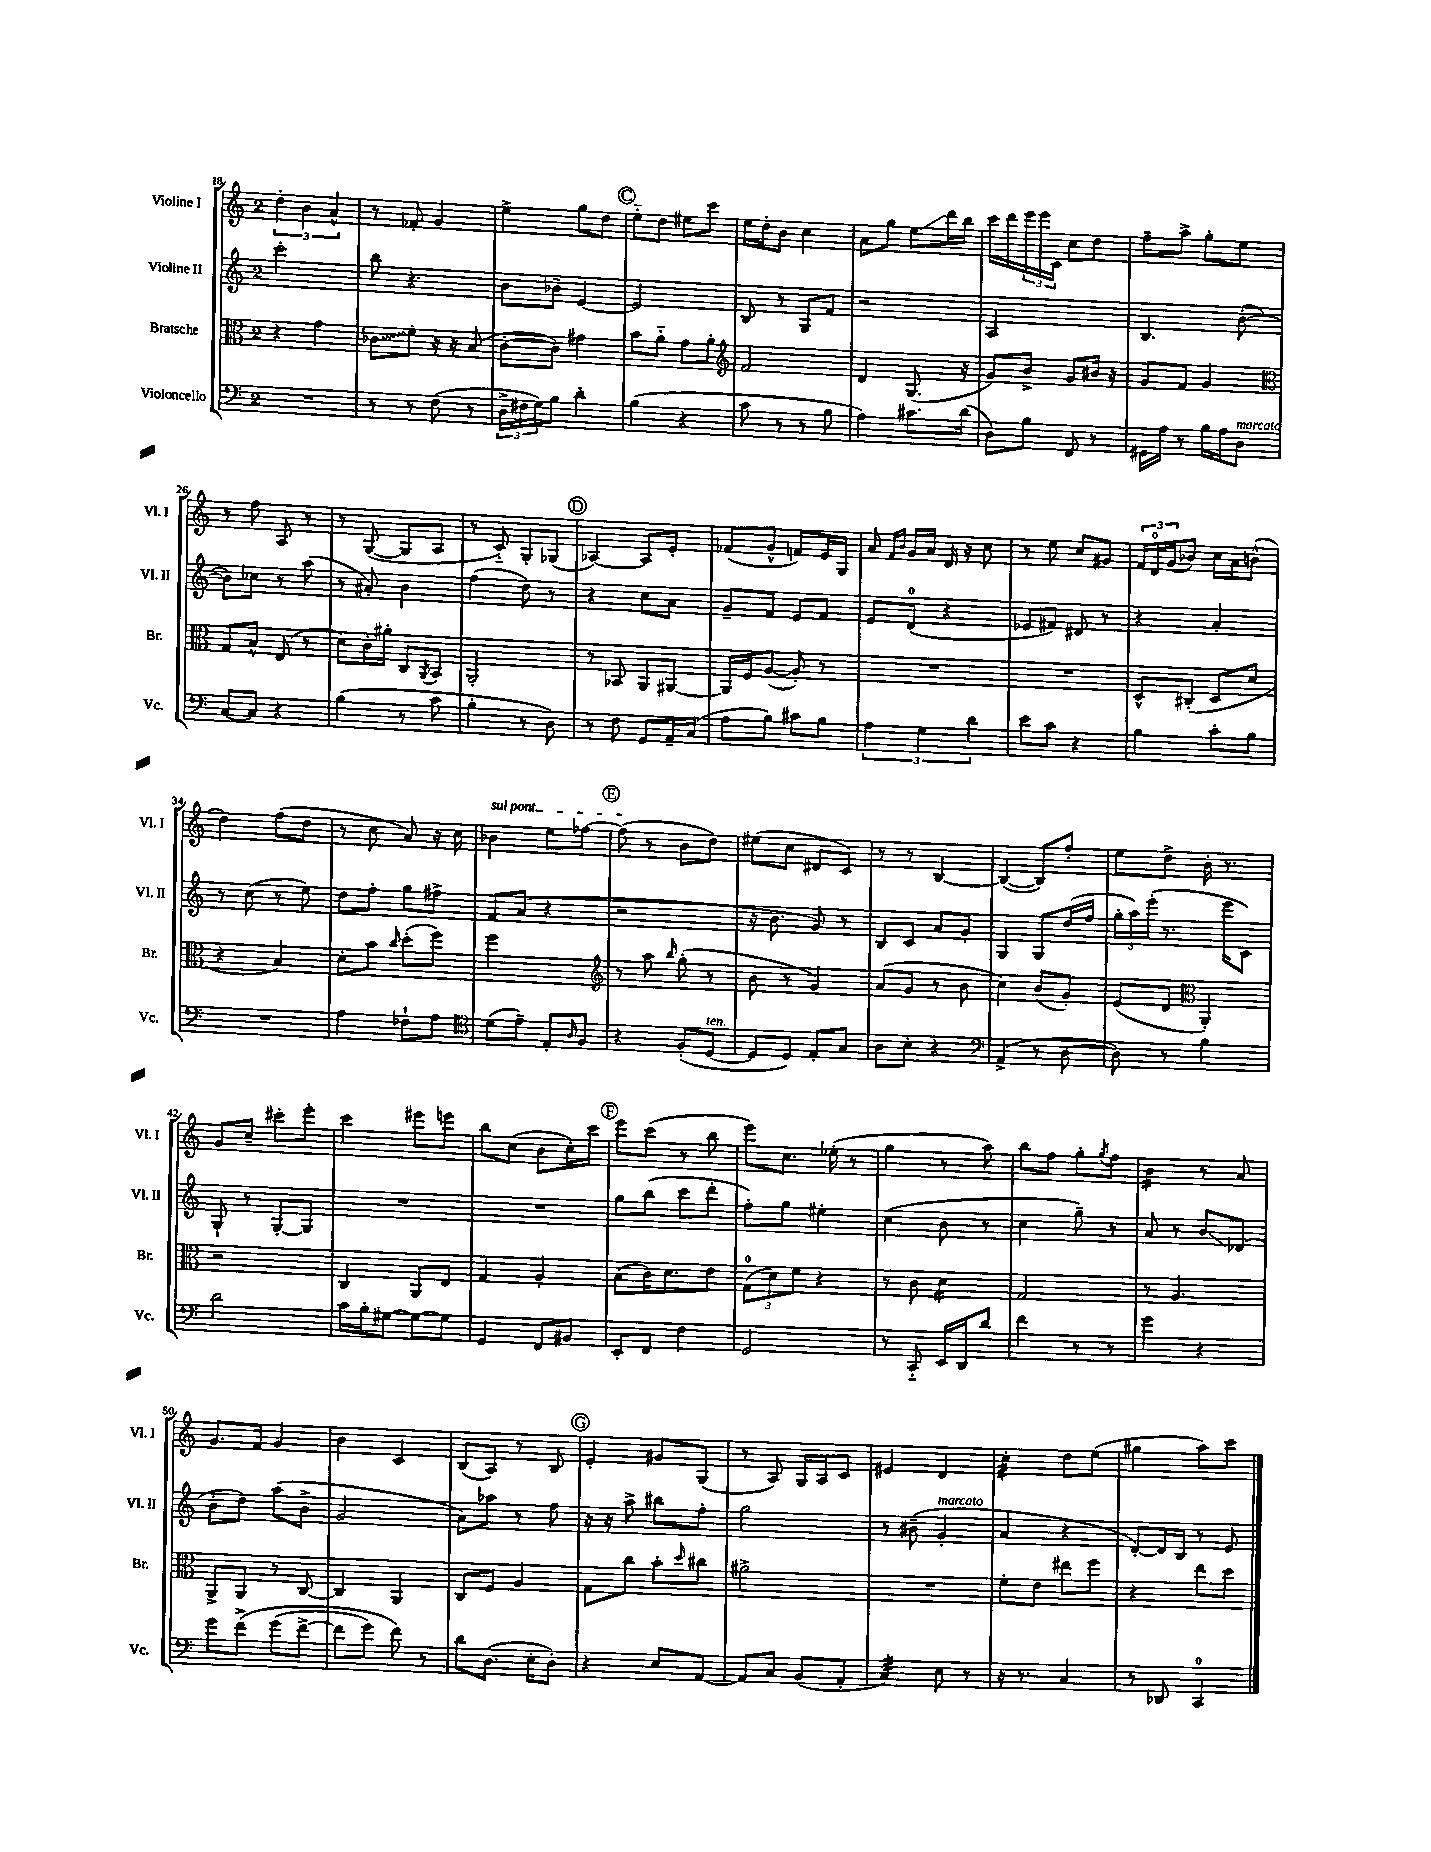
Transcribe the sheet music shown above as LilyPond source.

<<
\new StaffGroup <<
\new Staff = "s0" \with { instrumentName = "Violine I" shortInstrumentName = "Vl. I" } {
    \clef treble \key c \major \once \override Staff.TimeSignature.style = #'single-digit \time 2/4
    \tuplet 3/2 { d''4-. b'4 a'4-^ } |
    r8 fes'8-. g'4 |
    e''4-> g''8 d''8 |
    \mark \markup { \circle "C" } e''8-_ d''8 eis''8 c'''8 |
    e''16 d''16-. b'8 c''4 |
    a'8 g''8 e''8\glissando d'''16 b''16 |
    c'''16 d'''16 \tuplet 3/2 { e'''16 e'''16 c'16 } c''8 d''8 |
    f''8-- a''8-> g''8-. e''8 |
    r8 f''8 a8 r8 |
    r8 g8~( g8 a8 |
    r8 c'8-_) g8-. ges8( |
    \mark \markup { \circle "D" } aes4~) aes8 e'8-. |
    fes'8( g'8-^ f'8) e'16 g16 |
    a'8 \grace { f'16 b'16 } g'16 a'16 d'16 r16 c''8 |
    r8 e''8 c''8 gis'8 |
    \tuplet 3/2 { f'16 d'16-0 g'16( } bes'8) c''16 a'16 b'8-^( |
    d''4) f''8( d''8 |
    r8 c''8 a'8) r16 c''16 |
    \once \override TextSpanner.bound-details.left.text = \markup { \italic "sul pont." } bes'4\startTextSpan e''8 fes''8~ |
    \mark \markup { \circle "E" } fes''8\stopTextSpan( r8 b'8 d''8) |
    eis''8( c''8 dis'8 c'8) |
    r8 r8 b4~ |
    b4~( b8) f''8-. |
    e''8 d''8-> b'16-. r8. |
    g'8 c''8-- cis'''8-. e'''8-. |
    c'''4 eis'''8 e'''8 |
    b''8 c''8( b'8 c''16-.) c'''16 |
    \mark \markup { \circle "F" } e'''8 c'''8( r8 b''8 |
    e'''8) c''8. ees''16-.( r8 |
    g''4 r8 a''8) |
    b''8 f''8 g''8-. \acciaccatura { g''8 } f''8 |
    b'4:16 r8 a'8 |
    g'8. f'16 g'4 |
    b'4 c'4 |
    b8( a8) r8 b8 |
    \mark \markup { \circle "G" } e'4-. gis'8 g8( |
    r8 a8) g16 a16 c'8 |
    eis'4 d'4 |
    c''4:32-. d''8 e''8( |
    gis''4 a''8) c'''8 \bar "|." |
}
\new Staff = "s1" \with { instrumentName = "Violine II" shortInstrumentName = "Vl. II" } {
    \clef treble \key c \major \once \override Staff.TimeSignature.style = #'single-digit \time 2/4
    c'''2-. |
    b''8 r4. |
    b'8 bes'8-- e'4~ |
    \mark \markup { \circle "C" } e'2 |
    b8 r8 g8 f'8 |
    r2 |
    a2 |
    b4. b'8~-.( |
    b'8) ces''8 r8 a''8( |
    r8 ais'8-.) b'4 |
    f''4( d''8) r8 |
    \mark \markup { \circle "D" } r4 c''8 a'8 |
    g'8-- f'8 e'8 f'8 |
    e'8 d'8-0( r4 |
    ees'8 fis'8) dis'8 r8 |
    r4 a'4-. |
    r8 c''8( r8 e''8) |
    d''8 f''8-. g''8 fis''8-> |
    f'8 a'8( r4 |
    \mark \markup { \circle "E" } r2 |
    r16 b'8. g'8) r8 |
    b8 c'8 a'8 g'8-. |
    g4 g8 d''16( f''16 |
    \tuplet 3/2 { g''16-. a''16) e'''16-.( } r8. e'''16 c'8) |
    g8-! r8 g8~-. g8 |
    R2 |
    R2 |
    \mark \markup { \circle "F" } g''8 b''8( c'''8 d'''8-. |
    f''8-.) g''8 eis''4-. |
    c''4( b'8 r8 |
    c''4 g''8--) r8 |
    a'8 r8 b'8\glissando des'8( |
    b'8-. d''8) a''8( b'8-> |
    g'2 |
    a'8) aes''8 r8 f''8 |
    \mark \markup { \circle "G" } r16 r16 a''8-> bis''8 f''8-. |
    g''2 |
    r8 bis'8--( g'4-.^\markup { \italic "marcato" } |
    a'4 r4 |
    d'8~-.) d'16 b16 r8 e'8 \bar "|." |
}
\new Staff = "s2" \with { instrumentName = "Bratsche" shortInstrumentName = "Br." } {
    \clef alto \key c \major \once \override Staff.TimeSignature.style = #'single-digit \time 2/4
    r4 g'4 |
    \once \override Glissando.style = #'zigzag ces'8\glissando f'8-. r16 r16 b8( |
    c'8~-. c'8) gis'4 |
    \mark \markup { \circle "C" } b'8 a'8-_ g'8 a'8-. |
    \clef treble f'2 |
    d'4 g8.( r16 |
    g'8) b'8-> g'8 bis'16 r16 |
    g'8 f'8 g'4 |
    \clef alto g8 b8-^ e8( r8 |
    d'8) c'16-. ais'16-. c8 \acciaccatura { a,8 } b,8 |
    a,2-. |
    \mark \markup { \circle "D" } r8 bes,8 a,8 ais,8~ |
    ais,16 f16 a8~( a8-.) r8 |
    R2 |
    R2 |
    d8-^ cis8-.( d8 d'8 |
    r4 b4) |
    d'8-. b'8 \grace { c''16 } d''8-.( f''8) |
    f''2 |
    \mark \markup { \circle "E" } \clef treble r8 a''8 \grace { b''16 } g''8-.( r8 |
    b'8 r8 g'4) |
    a'8( g'8 r8 b'8 |
    c''4) b'8( g'8-.) |
    e'8( d'8 \clef alto a,4-.) |
    r2 |
    c4 a,8 e8 |
    g4 a4-. |
    \mark \markup { \circle "F" } b8( c'16) d'8. e'8 |
    \tuplet 3/2 { g8-0( d'8) f'8 } r4 |
    r8 c'8 d'4:16 |
    g2 |
    r8 a4. |
    a,8-> a,8 r8 c8~ |
    c4 a,4 |
    c8 f8 a4 |
    \mark \markup { \circle "G" } g8 c''8 b'8-. \grace { d''16 } cis''8 |
    ais'2-> |
    R2 |
    f'8-. e'8 eis''8 f''8 |
    r4 e''8 d''8 \bar "|." |
}
\new Staff = "s3" \with { instrumentName = "Violoncello" shortInstrumentName = "Vc." } {
    \clef bass \key c \major \once \override Staff.TimeSignature.style = #'single-digit \time 2/4
    R2 |
    r8 r8 f8( r8 |
    \tuplet 3/2 { d16-> fis16 g16) } b8 d'4-. |
    \mark \markup { \circle "C" } b4( r4 |
    c'8 r8 r8 b8 |
    a4) cis'8. d'16( |
    d8) b8 f,8 r8 |
    gis,16 a16 r8 b16 a16 d8^\markup { \italic "marcato" } |
    c8~ c8 r4 |
    b4( r8 c'8 |
    b4-. r8 d8) |
    \mark \markup { \circle "D" } r8 f8 g,8 a,16-- c16( |
    a8 b8) cis'8 b8 |
    \tuplet 3/2 { a4 g4 d'4 } |
    e'8 c'8 r4 |
    b4 c'8-. b8 |
    R2 |
    a4 fes8-! a8 |
    \clef tenor d'8( e'8--) e8-. \grace { a16 } f8 |
    \mark \markup { \circle "E" } r4 f8-.( d8~^\markup { \italic "ten." } |
    d8 d8) e8-. g8 |
    a8 b8-. r4 |
    \clef bass a,4->( r8 d8~ |
    d8) r8 b4 |
    d'2 |
    c'16 b16-. gis8~ gis8~ gis8 |
    g,4 f,8 bis,8 |
    \mark \markup { \circle "F" } e,8-. f,8 f4 |
    g,2 |
    r8 c,8-_ e,16 d,16 d'8 |
    f'4 r8 r8 |
    g'4 r4 |
    g'8 f'8->\( g'8( f'8~-> |
    f'8 g'8) f'8\) r8 |
    d'8 d8.( e16-. d8-.) |
    \mark \markup { \circle "G" } r4 e8 a,8~ |
    a,8 c8 b,8( a,8-. |
    c4:32) e8 r8 |
    r16 r8. c4 |
    r8 des,8 c,4-0 \bar "|." |
}
>>
>>
\layout { \context { \Score currentBarNumber = #18 } }
